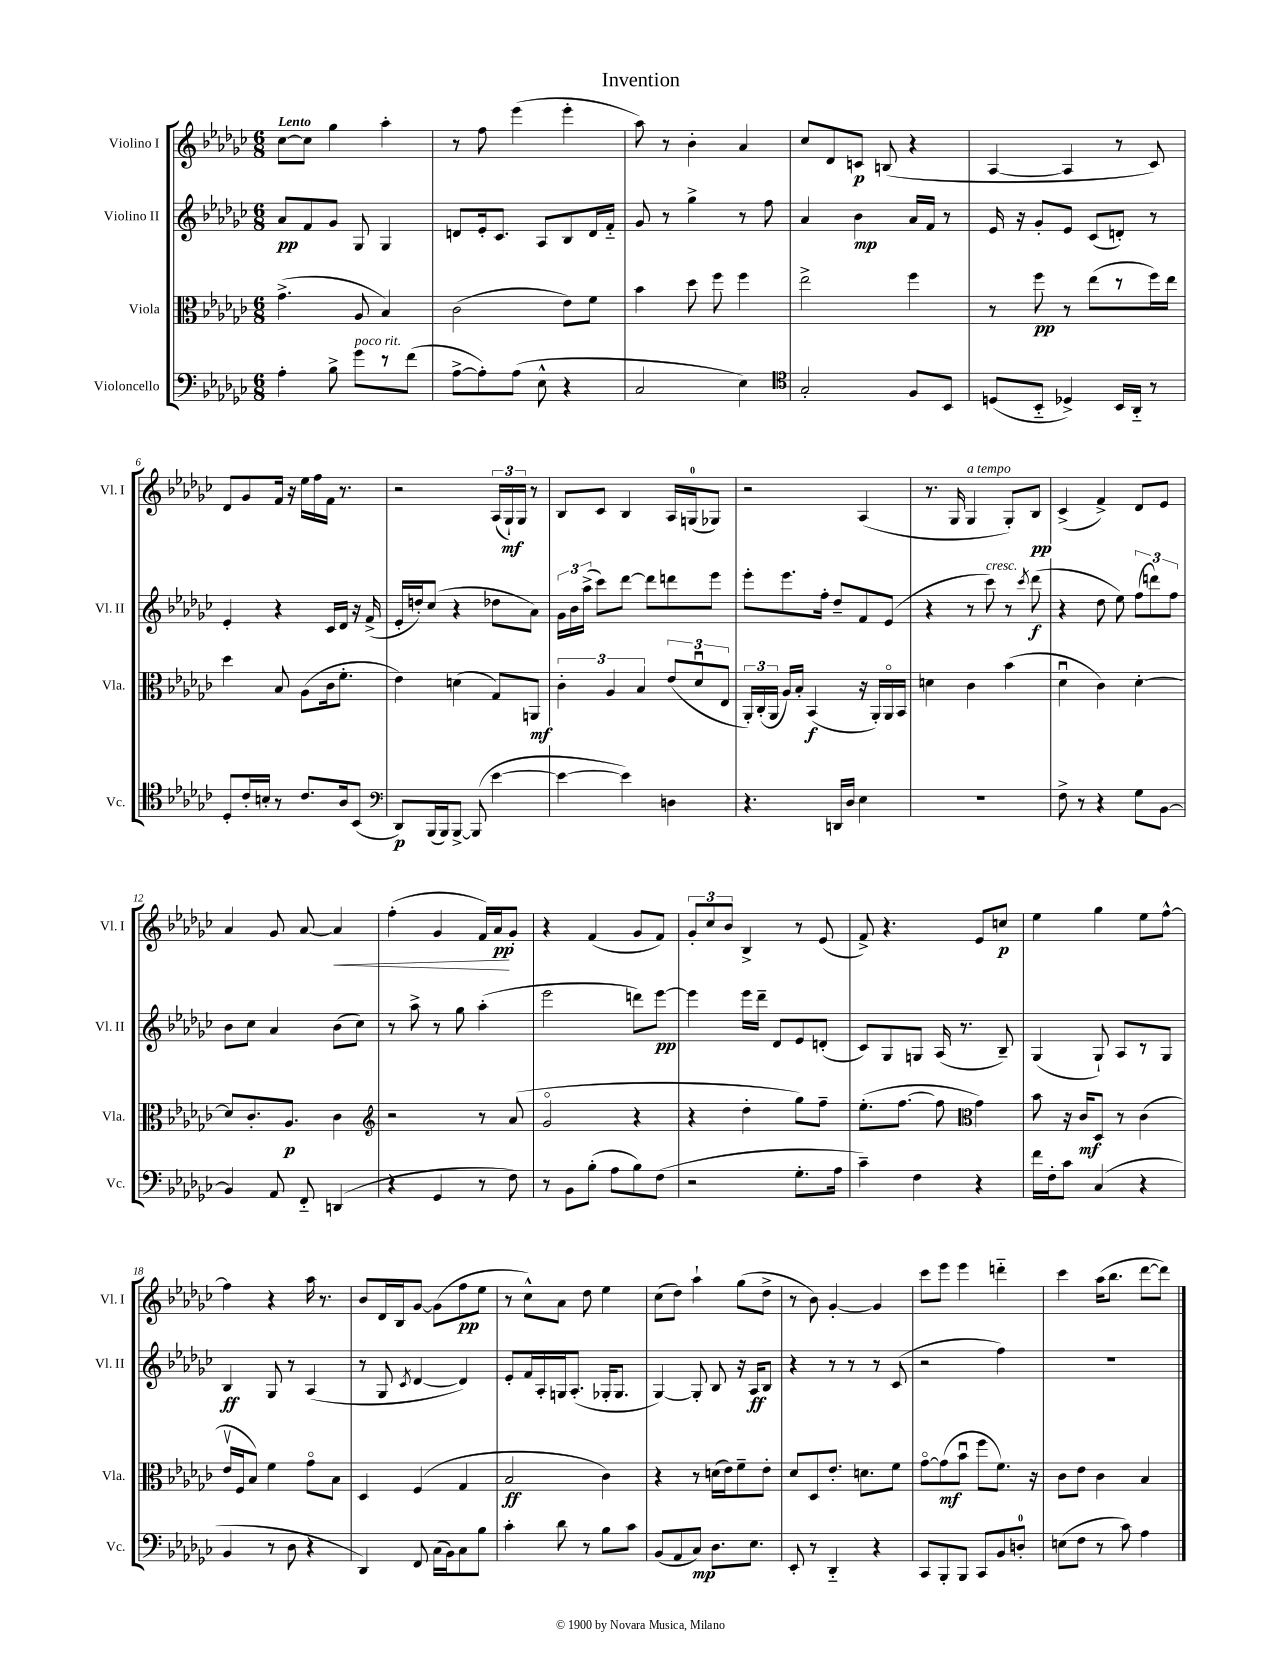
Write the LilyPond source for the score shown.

\header { title = "Invention" }
<<
\new StaffGroup <<
\new Staff = "s0" \with { instrumentName = "Violino I" shortInstrumentName = "Vl. I" } {
    \clef treble \key ges \major \numericTimeSignature \time 6/8 \tempo "Lento"
    \autoBeamOff ces''8[~ ces''8] ges''4 aes''4-. |
    r8 f''8 ees'''4( ees'''4-. |
    aes''8) r8 bes'4-. aes'4 |
    ces''8[ des'8 c'8]\p b8( r4 |
    aes4~ aes4 r8 ces'8) |
    des'8[ ges'8 f'16] r16 ees''16[ f''16 f'16] r8. |
    r2 \tuplet 3/2 { aes16[( ges16-!\mf) ges16] } r8 |
    bes8[ ces'8] bes4 aes16[ g16-0( ges8]) |
    r2 aes4( |
    r8. ges16 ges4^\markup { \italic "a tempo" } ges8[-.) bes8]\pp |
    ces'4->( f'4->) des'8[ ees'8] |
    aes'4 ges'8 aes'8~ aes'4\< |
    f''4-.( ges'4 f'16[) aes'16\pp\! ges'8]-. |
    r4 f'4( ges'8[ f'8]) |
    \tuplet 3/2 { ges'8[-. ces''8 bes'8] } bes4-> r8 ees'8( |
    f'8->) r4. ees'8[ c''8]\p |
    ees''4 ges''4 ees''8[ f''8]~-^ |
    f''4 r4 aes''16 r8. |
    bes'8[ des'16 bes16 ges'8]~ ges'8[( f''8\pp ees''8] |
    r8 ces''8[-^) aes'8] des''8 ees''4 |
    ces''8[( des''8]) aes''4-! ges''8[( des''8]-> |
    r8 bes'8) ges'4~-. ges'4 |
    ces'''8[ ees'''8] ees'''4 d'''4-_ |
    ces'''4 aes''16[( bes''8.] des'''8[~ des'''8]) \bar "|." |
}
\new Staff = "s1" \with { instrumentName = "Violino II" shortInstrumentName = "Vl. II" } {
    \clef treble \key ges \major \numericTimeSignature \time 6/8
    \autoBeamOff aes'8[\pp f'8 ges'8] ges8 ges4 |
    d'8[ ees'16-. ces'8.] aes8[ bes8 d'16 f'16]-_ |
    ges'8 r8 ges''4-> r8 f''8 |
    aes'4 bes'4\mp aes'16[ f'16] r8 |
    ees'16 r16 ges'8[-. ees'8] ces'8[( d'8]-.) r8 |
    ees'4-. r4 ces'16[ des'16] r16 f'16->( |
    ees'16[-. d''16-.) ces''8]( r4 des''8[ aes'8]) |
    \tuplet 3/2 { ges'16[ bes'16 aes''16]->( } ces'''8[) des'''8]~ des'''8[ d'''8 ees'''8] |
    ees'''8[-. ees'''8. f''16]-. des''8[-- f'8 ees'8]( |
    r4 r8 ces'''8^\markup { \italic "cresc." }) r8 \acciaccatura { ces'''8 } des'''8\f( |
    r4 des''8 ees''8) \tuplet 3/2 { f''8[( d'''8) f''8] } |
    bes'8[ ces''8] aes'4 bes'8[( ces''8]) |
    r8 aes''8-> r8 ges''8 aes''4-.( |
    ees'''2 d'''8[) ees'''8]~\pp |
    ees'''4 ees'''16[ des'''16]-- des'8[ ees'8 d'8]-.( |
    ces'8[) ges8 g8] aes16( r8. bes8--) |
    ges4( ges8-!) aes8[ r8 ges8] |
    bes4\ff ges8 r8 aes4( |
    r8 ges8 \acciaccatura { ces'8 } des'4~ des'4) |
    ees'8[-. f'16 aes16-. g16 aes8.]-.( ges16[-. ges8.] |
    ges4~) ges8-. bes8 r16 aes16[\ff bes8] |
    r4 r8 r8 r8 ces'8( |
    r2 f''4) |
    R2. \bar "|." |
}
\new Staff = "s2" \with { instrumentName = "Viola" shortInstrumentName = "Vla." } {
    \clef alto \key ges \major \numericTimeSignature \time 6/8
    \autoBeamOff ges'4.->( aes8 bes4) |
    ces'2( ees'8[) f'8] |
    bes'4 des''8 f''8 f''4 |
    ees''2-> f''4 |
    r8 f''8\pp r8 ees''8[( r8 f''16) ees''16] |
    des''4 bes8 aes8[( ces'16 f'8.]-. |
    ees'4) d'4( ges8[) a,8]\mf |
    \tuplet 3/2 { ces'4-. aes4 bes4 } \tuplet 3/2 { ees'8[( des'8\downbow ees8] } |
    \tuplet 3/2 { aes,16[-.) ces16-.( aes,16] } aes16[) bes16]-. bes,4\f( r16 aes,16[-.) aes,16\flageolet bes,16] |
    d'4 ces'4 bes'4( |
    des'4\downbow ces'4) des'4~-. |
    des'8[ ces'8.-. aes8.]\p ces'4 |
    \clef treble r2 r8 aes'8( |
    ges'2\flageolet r4 |
    r4 des''4-. ges''8[) f''8]-- |
    ees''8.[-.( f''8.]~ f''8 \clef alto ges'4) |
    bes'8 r16 ces'16[\mf des8] r8 ces'4( |
    ees'16[\upbow f16 bes8]) f'4 ges'8[\flageolet bes8] |
    des4 f4( ges4 |
    bes2\ff ces'4) |
    r4 r8 d'16[( ees'16) f'8-- ees'8]-. |
    des'8[ des8 ees'8.]-. d'8.[ f'8] |
    ges'8[~\flageolet ges'8\mf( bes'8]\downbow f''8[ f'8.]) r16 |
    ces'8[ ees'8] ces'4 bes4 \bar "|." |
}
\new Staff = "s3" \with { instrumentName = "Violoncello" shortInstrumentName = "Vc." } {
    \clef bass \key ges \major \numericTimeSignature \time 6/8
    \autoBeamOff aes4-. bes8-> ges'8[^\markup { \italic "poco rit." } r8 f'8]( |
    aes8[~-> aes8-.) aes8]( ees8-^ r4 |
    ces2 ees4) |
    \clef tenor ges2-. f8[ bes,8] |
    d8[( bes,8]-_ des4->) bes,16[ aes,16]-_ r8 |
    des8[-. ces'16-. b16]-. r8 ces'8.[ aes16 bes,8]( |
    \clef bass des,8[\p) bes,,16( bes,,16) bes,,8]~-> bes,,8( ees'4~ |
    ees'4~ ees'4) d4 |
    r4. d,16[ des16] ees4 |
    R2. |
    f8-> r8 r4 ges8[ bes,8]~ |
    bes,4 aes,8 f,8-_ d,4( |
    r4 ges,4 r8 f8) |
    r8 bes,8[ bes8]-.( aes8[ bes8) f8]( |
    r2 ges8.[-. aes16] |
    ces'4--) f4 r4 |
    f'16[ f16-. ces'8] ces4( r4 |
    bes,4 r8 des8 r4 |
    des,4) f,8 ces16[( bes,16) ces8 bes8] |
    ces'4-. des'8 r8 bes8[ ces'8] |
    bes,8[( aes,8 ces8]\mp) des8.[ ees8.] |
    ees,8-. r8 des,4-_ r4 |
    ces,8[ bes,,8-. bes,,8] ces,8[ bes,8 d8]-0-. |
    e8[( f8] r8 ces'8) aes4 \bar "|." |
}
>>
>>
